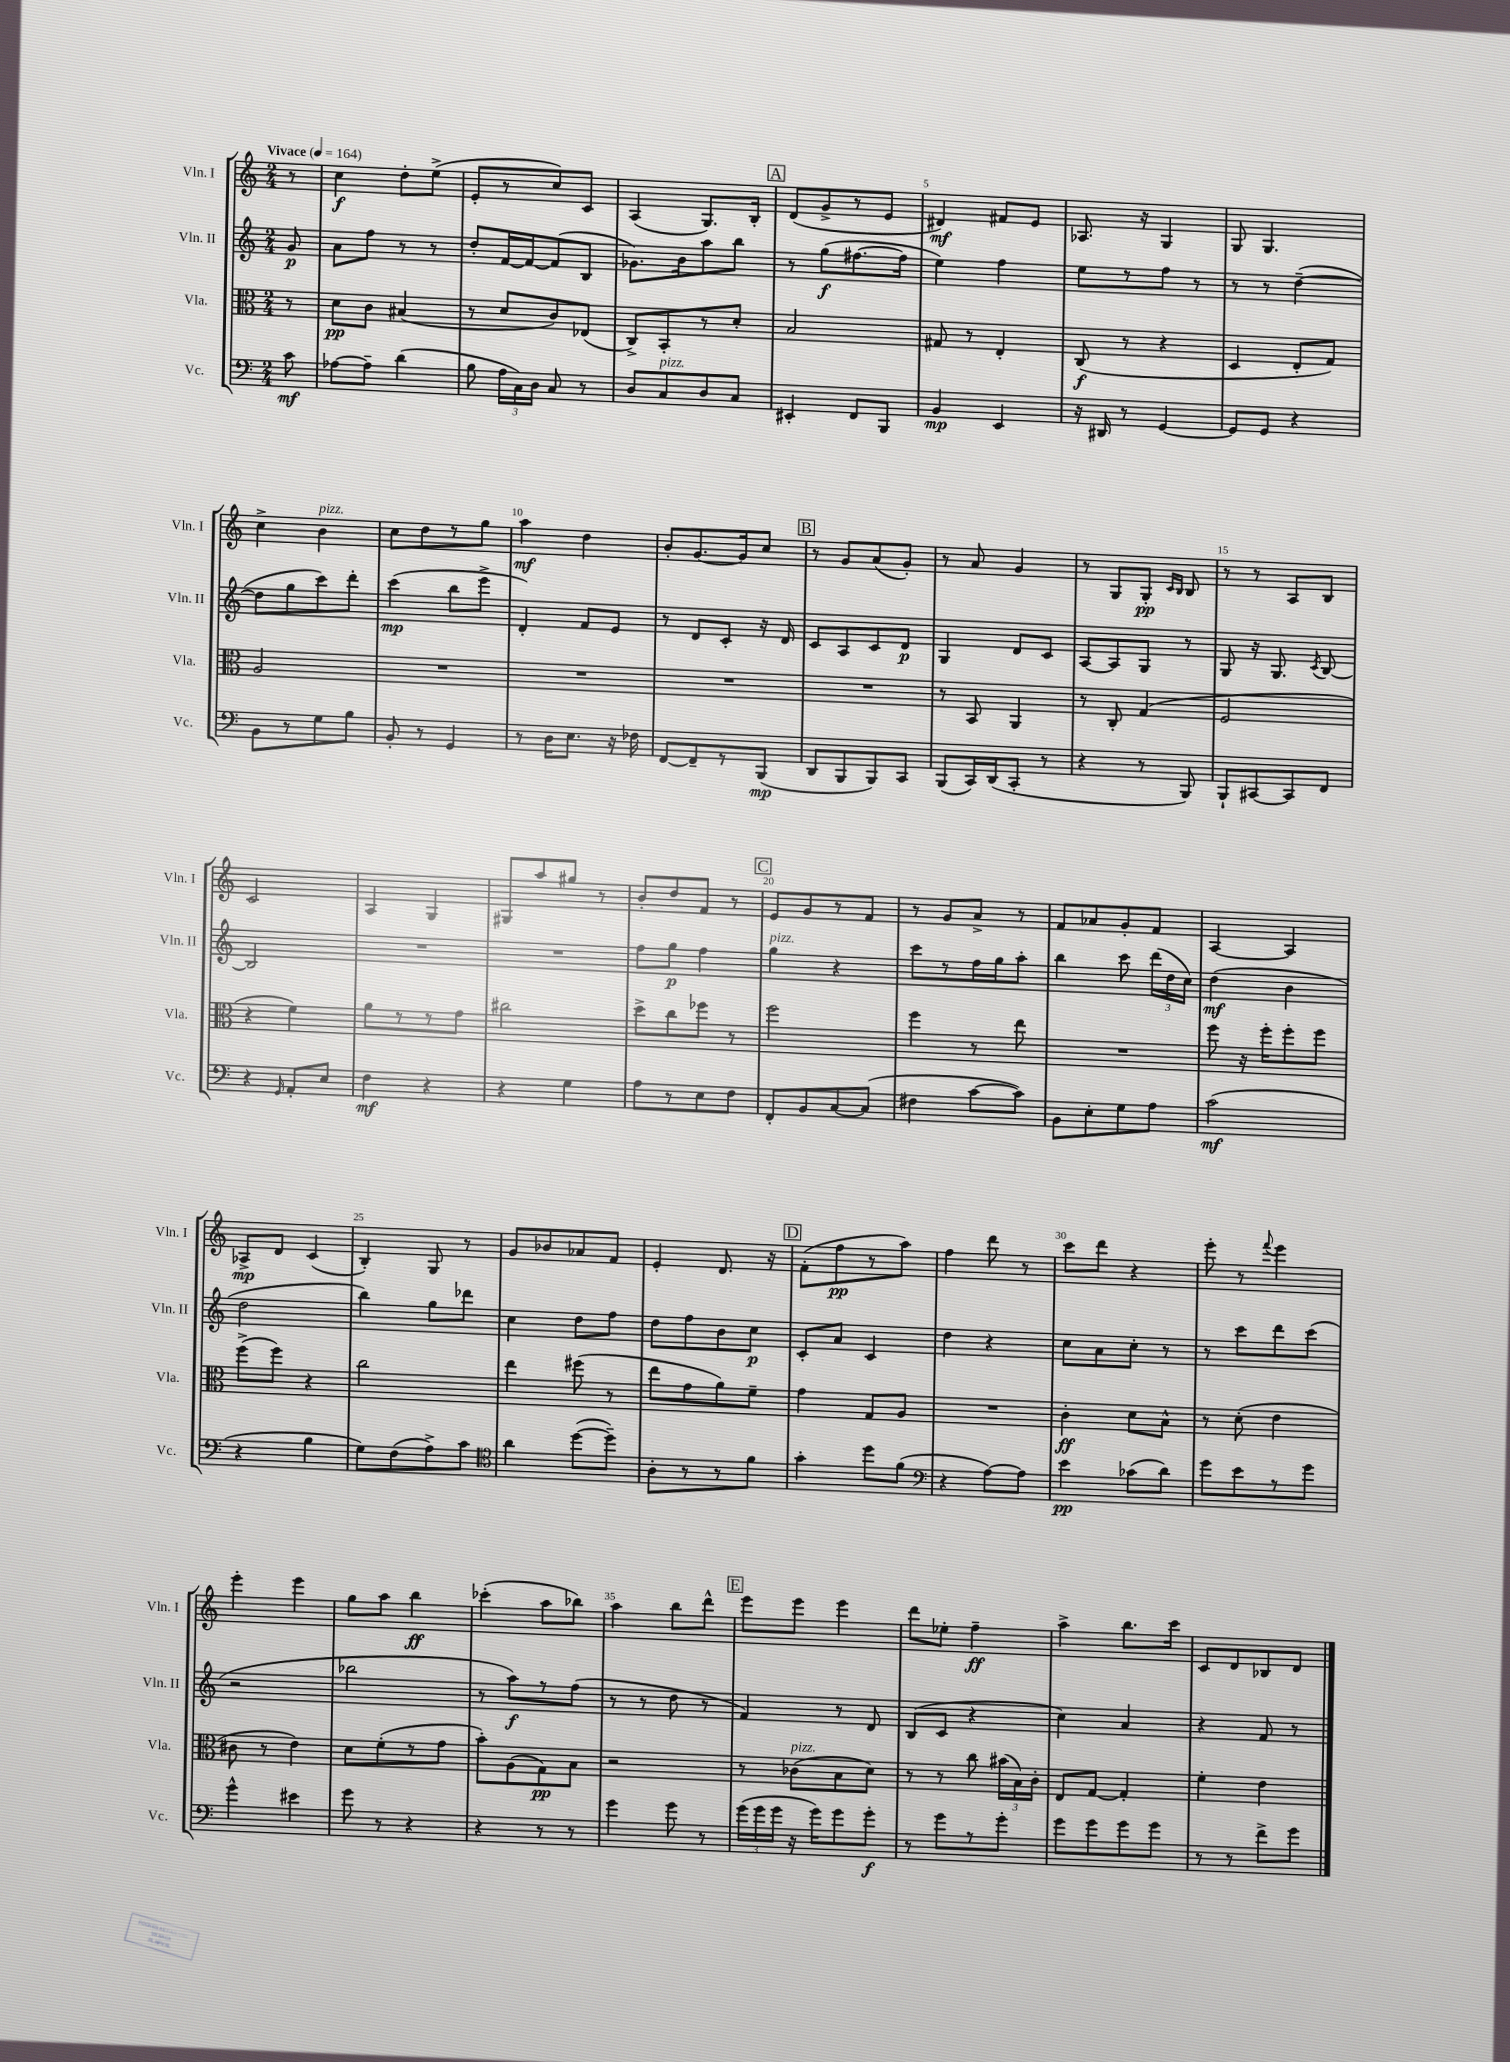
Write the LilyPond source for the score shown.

<<
\new StaffGroup <<
\new Staff = "s0" \with { instrumentName = "Vln. I" shortInstrumentName = "Vln. I" } {
    \clef treble \key c \major \numericTimeSignature \time 2/4 \partial 8 \tempo "Vivace" 4 = 164
    \autoBeamOff r8 |
    c''4\f d''8[-. e''8]->( |
    e'8[-. r8 c''8) c'8] |
    a4( g8.[) b16]-. |
    \mark \markup { \box "A" } d'8[( g'8-> r8 e'8] |
    dis'4\mf) fis'8[ e'8] |
    aes8. r16 g4 |
    g8 g4. |
    c''4-> b'4^\markup { \italic "pizz." } |
    c''8[ d''8 r8 g''8] |
    a''4\mf d''4 |
    b'8[-. g'8.~ g'16 c''8] |
    \mark \markup { \box "B" } r8 g'8[ a'8( g'8]-.) |
    r8 a'8 g'4 |
    r8 g8[ g8]-.\pp \grace { c'16[ b16] } b8 |
    r8 r8 a8[ b8] |
    c'2 |
    a4 g4 |
    gis8[ a''8 gis''8] r8 |
    b'8[-. d''8 f'8] r8 |
    \mark \markup { \box "C" } e'8[ g'8 r8 f'8] |
    r8 g'8[ a'8]-> r8 |
    f'8[ aes'8 g'8-. f'8] |
    a4~ a4 |
    aes8[->\mp d'8] c'4( |
    b4-.) g8 r8 |
    g'8[ bes'8 aes'8 f'8] |
    e'4-. d'8. r16 |
    \mark \markup { \box "D" } f'8[-.( f''8\pp r8 a''8]) |
    f''4 d'''8 r8 |
    c'''8[ d'''8] r4 |
    e'''8-. r8 \appoggiatura { f'''8 } e'''4 |
    e'''4-. e'''4 |
    g''8[ a''8] b''4\ff |
    ces'''4-.( a''8[ bes''8]) |
    a''4 b''8[ d'''8]-^ |
    \mark \markup { \box "E" } e'''8[ e'''8] e'''4 |
    d'''8[ ees''8]-. f''4--\ff |
    a''4-> b''8.[ c'''16] |
    c'8[ d'8 bes8 d'8] \bar "|." |
}
\new Staff = "s1" \with { instrumentName = "Vln. II" shortInstrumentName = "Vln. II" } {
    \clef treble \key c \major \numericTimeSignature \time 2/4 \partial 8
    \autoBeamOff g'8\p |
    a'8[ f''8] r8 r8 |
    d''8[-. f'16~ f'16~ f'8( b8] |
    ges'8.[) b'16 a''8 b''8] |
    \mark \markup { \box "A" } r8 g''8[\f( fis''8.~ fis''16] |
    e''4) f''4 |
    e''8[ r8 f''8] r8 |
    r8 r8 d''4~--( |
    d''8[ g''8 c'''8) d'''8]-. |
    c'''4\mp( b''8[ e'''8]-> |
    d'4-.) f'8[ e'8] |
    r8 d'8[ c'8]-. r16 d'16 |
    \mark \markup { \box "B" } c'8[ a8 c'8 d'8]\p |
    g4 d'8[ c'8] |
    a8[~ a8 g8] r8 |
    g8 r16 g8. \acciaccatura { c'8 } b8~ |
    b2 |
    R2 |
    R2 |
    f''8[ g''8]\p f''4 |
    \mark \markup { \box "C" } g''4^\markup { \italic "pizz." } r4 |
    c'''8[ r8 f''16 g''16 a''8]-. |
    b''4 c'''8 \tuplet 3/2 { d'''16[( d''16 c''16]) } |
    d''4\mf( b'4 |
    d''2 |
    b''4) g''8[ des'''8] |
    c''4 d''8[ f''8] |
    d''8[ f''8 b'8 c''8]\p |
    \mark \markup { \box "D" } c'8[-. a'8] c'4 |
    d''4 r4 |
    c''8[ a'8 c''8]-. r8 |
    r8 c'''8[ d'''8 c'''8]( |
    r2 |
    bes''2 |
    r8 a''8[\f) r8 f''8]( |
    r8 r8 d''8 r8 |
    \mark \markup { \box "E" } f'4) r8 d'8 |
    b8[( c'8] r4 |
    c''4) a'4 |
    r4 f'8 r8 \bar "|." |
}
\new Staff = "s2" \with { instrumentName = "Vla." shortInstrumentName = "Vla." } {
    \clef alto \key c \major \numericTimeSignature \time 2/4 \partial 8
    \autoBeamOff r8 |
    d'8[\pp c'8] bis4( |
    r8 d'8[ c'8) ees8]( |
    c8[->) b,8-. r8 d'8]-. |
    \mark \markup { \box "A" } b2 |
    gis8 r8 e4-. |
    c8\f( r8 r4 |
    d4 e8[-. g8]) |
    a2 |
    R2 |
    R2 |
    R2 |
    \mark \markup { \box "B" } R2 |
    r8 b,8 a,4 |
    r8 c8-. g4( |
    f2 |
    r4 f'4) |
    a'8[ r8 r8 g'8] |
    cis''2 |
    d''8[-> c''8 fes''8] r8 |
    \mark \markup { \box "C" } f''2 |
    f''4 r8 e''8 |
    R2 |
    f''8 r16 f''16[-. f''8-. f''8] |
    f''8[->( f''8]) r4 |
    c''2 |
    e''4 fis''8( r8 |
    e''8[ g'8 a'8) f'8]-- |
    \mark \markup { \box "D" } g'4 g8[ a8] |
    R2 |
    c'4-.\ff d'8[ b8]-^ |
    r8 d'8-.( e'4 |
    cis'8 r8 e'4) |
    d'8[ f'8-.( r8 g'8] |
    b'8[-.) a8( g8\pp) b8] |
    r2 |
    \mark \markup { \box "E" } r8 ces'8[^\markup { \italic "pizz." }( b8 d'8]) |
    r8 r8 c''8 \tuplet 3/2 { bis'16[( b16) c'16]-. } |
    e8[ g8]~ g4-. |
    f'4-. e'4 \bar "|." |
}
\new Staff = "s3" \with { instrumentName = "Vc." shortInstrumentName = "Vc." } {
    \clef bass \key c \major \numericTimeSignature \time 2/4 \partial 8
    \autoBeamOff c'8\mf |
    aes8[~ aes8]-- d'4( |
    b8 \tuplet 3/2 { a16[ c16) d16] } c8 r8 |
    d8[ c8^\markup { \italic "pizz." } d8 c8] |
    \mark \markup { \box "A" } eis,4-. f,8[ b,,8] |
    b,4\mp e,4 |
    r16 dis,16 r8 g,4~ |
    g,8[ g,8] r4 |
    b,8[ r8 g8 b8] |
    b,8-. r8 g,4 |
    r8 d16[ e8.] r16 fes16 |
    f,8[~ f,8-- r8 b,,8]\mp( |
    \mark \markup { \box "B" } d,8[ b,,8 b,,8) c,8] |
    b,,8[( c,16) d,16( c,8]-. r8 |
    r4 r8 b,,8) |
    b,,8[-! cis,8~ cis,8 f,8] |
    r4 \grace { g,16 } a,8[-. e8] |
    f4\mf r4 |
    r4 g4 |
    a8[ r8 e8 f8] |
    \mark \markup { \box "C" } f,8[-. b,8 c8~ c8]( |
    fis4 c'8[~ c'8]) |
    b,8[ e8-. g8 a8] |
    c'2\mf( |
    r4 b4 |
    g8[) f8( a8->) c'8] |
    \clef tenor a'4 d''8[~( d''8]--) |
    a8[-. r8 r8 f'8] |
    \mark \markup { \box "D" } g'4-. d''8[ f'8]( |
    \clef bass r4 a8[~) a8] |
    e'4\pp ces'8[( d'8]) |
    g'8[ e'8 r8 g'8] |
    g'4-^ eis'4 |
    g'8 r8 r4 |
    r4 r8 r8 |
    g'4 g'8 r8 |
    \mark \markup { \box "E" } \tuplet 3/2 { g'16[( g'16 g'16] } r16 g'16[) g'8 g'8]-.\f |
    r8 g'8[ r8 g'8]-. |
    g'8[ g'8 g'8 g'8] |
    r8 r8 f'8[-> g'8] \bar "|." |
}
>>
>>
\layout { \context { \Score \override BarNumber.break-visibility = ##(#f #t #t) barNumberVisibility = #(every-nth-bar-number-visible 5) } }
